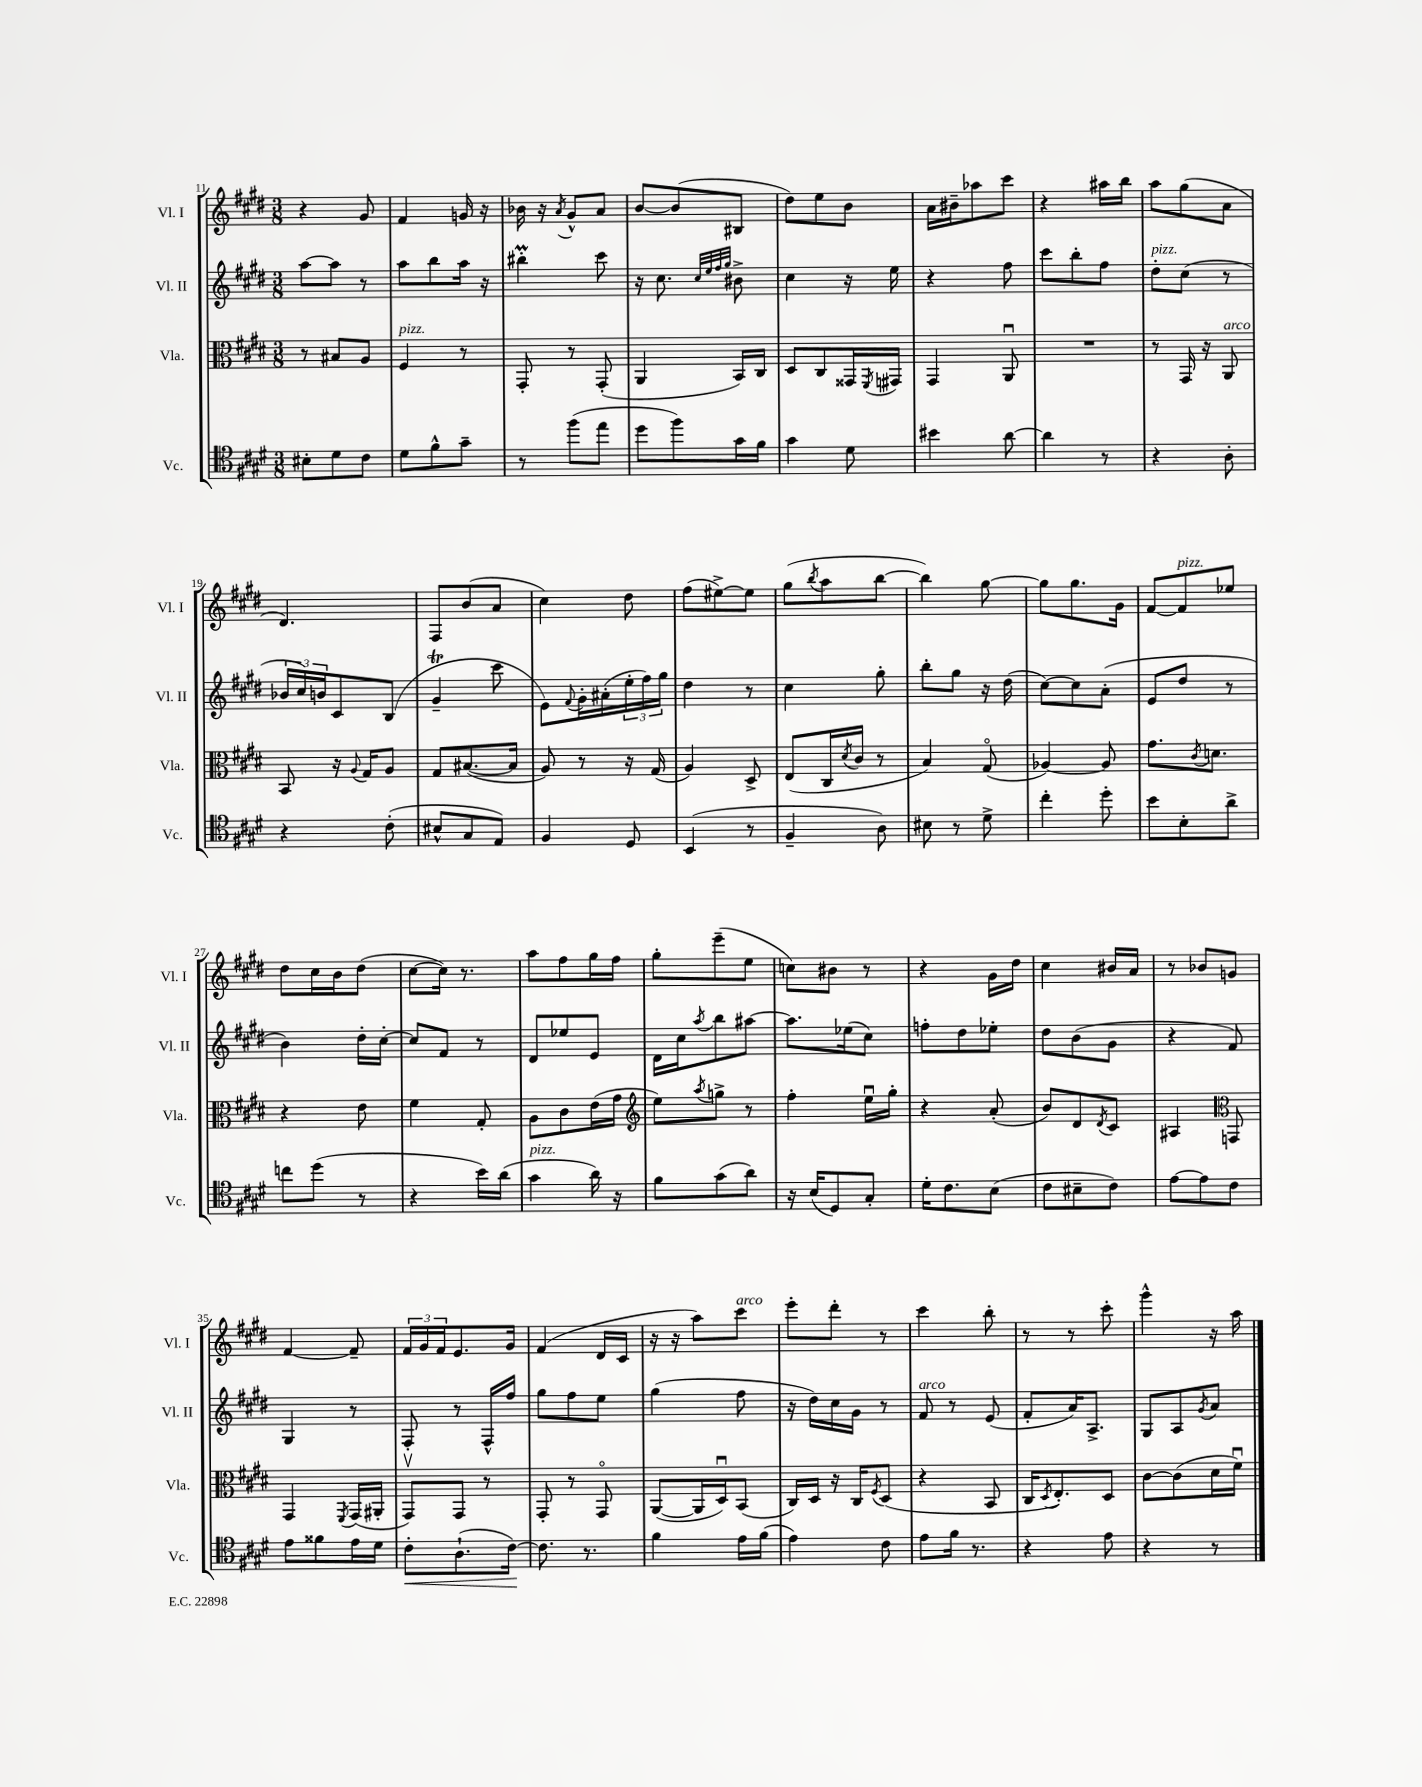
<<
\new StaffGroup <<
\new Staff = "s0" \with { instrumentName = "Vl. I" shortInstrumentName = "Vl. I" } {
    \clef treble \key e \major \numericTimeSignature \time 3/8
    r4 gis'8 |
    fis'4 g'16 r16 |
    bes'16 r16 \acciaccatura { a'8 } gis'8-^ a'8 |
    b'8~ b'8( bis8 |
    dis''8) e''8 b'8 |
    a'16 bis'16-- aes''8 cis'''8 |
    r4 ais''16 b''16 |
    a''8 gis''8( a'8 |
    dis'4.) |
    fis8 b'8( a'8 |
    cis''4) dis''8 |
    fis''8( eis''8~->) eis''8 |
    gis''8( \acciaccatura { b''8 } a''8 b''8~ |
    b''4) gis''8~ |
    gis''8 gis''8. gis'16 |
    fis'8~ fis'8^\markup { \italic "pizz." } ees''8 |
    dis''8 cis''16 b'16 dis''8( |
    cis''8~ cis''16) r8. |
    a''8 fis''8 gis''16 fis''16 |
    gis''8-. e'''8--( e''8 |
    c''8) bis'8 r8 |
    r4 gis'16 dis''16 |
    cis''4 bis'16 a'16 |
    r8 bes'8 g'8 |
    fis'4~ fis'8-- |
    \tuplet 3/2 { fis'16 gis'16 fis'16 } e'8. gis'16 |
    fis'4( dis'16 cis'16 |
    r16 r16 a''8) cis'''8^\markup { \italic "arco" } |
    e'''8-. dis'''8-. r8 |
    cis'''4 b''8-. |
    r8 r8 cis'''8-. |
    gis'''4-^ r16 a''16 \bar "|." |
}
\new Staff = "s1" \with { instrumentName = "Vl. II" shortInstrumentName = "Vl. II" } {
    \clef treble \key e \major \numericTimeSignature \time 3/8
    a''8~ a''8 r8 |
    a''8 b''8 a''16 r16 |
    bis''4-.\prall cis'''8 |
    r16 cis''8. \grace { cis''32 e''32 fis''32 gis''32 } bis'8-> |
    cis''4 r16 e''16 |
    r4 fis''8 |
    cis'''8 b''8-. fis''8 |
    dis''8-.^\markup { \italic "pizz." } cis''8( r8 |
    \tuplet 3/2 { bes'16 cis''16) b'16 } cis'8 b8( |
    gis'4--\trill cis'''8 |
    e'8) \appoggiatura { fis'8 } gis'16-. ais'16-.( \tuplet 3/2 { e''16-. fis''16) gis''16 } |
    dis''4 r8 |
    cis''4 gis''8-. |
    b''8-. gis''8 r16 dis''16( |
    cis''8~) cis''8 a'8-.( |
    e'8 dis''8 r8 |
    b'4) dis''16-. cis''16~-. |
    cis''8 fis'8 r8 |
    dis'8 ees''8 e'8 |
    dis'16 cis''16 \acciaccatura { a''8 } b''8 ais''8~ |
    ais''8. ees''16( cis''8) |
    f''8-. dis''8 ees''8-. |
    dis''8 b'8( gis'8 |
    r4 fis'8) |
    gis4 r8 |
    fis8-. r8 fis16-^ fis''16 |
    gis''8 fis''8 e''8 |
    gis''4( fis''8 |
    r16 dis''16) cis''16 gis'16 r8 |
    fis'8^\markup { \italic "arco" } r8 e'8( |
    fis'8-. a'16) a8.-> |
    gis8 a8 \acciaccatura { gis'8 } a'8 \bar "|." |
}
\new Staff = "s2" \with { instrumentName = "Vla." shortInstrumentName = "Vla." } {
    \clef alto \key e \major \numericTimeSignature \time 3/8
    r8 bis8 a8 |
    fis4^\markup { \italic "pizz." } r8 |
    gis,8-. r8 gis,8-.( |
    a,4 b,16) cis16 |
    dis8 cis8 gisis,16 \acciaccatura { fis,8 } gis,16 |
    gis,4 a,8\downbow |
    R4. |
    r8 gis,16 r16 a,8^\markup { \italic "arco" } |
    b,8 r16 \appoggiatura { a8 } gis16 a8 |
    gis8 bis8.~( bis16 |
    a8) r8 r16 gis16( |
    a4) dis8-> |
    e8( cis16 \acciaccatura { dis'8 } cis'16 r8 |
    b4) gis8\flageolet( |
    aes4~) aes8 |
    gis'8. \acciaccatura { cis'8 } d'8. |
    r4 e'8 |
    fis'4 gis8-. |
    a8 cis'8 e'16( gis'16 |
    \clef treble e''8) \acciaccatura { a''8 } g''8-> r8 |
    fis''4-. e''16\downbow gis''16-. |
    r4 a'8-.( |
    b'8) dis'8 \acciaccatura { dis'8 } cis'8 |
    ais4 \clef alto g,8 |
    gis,4 \acciaccatura { fis,8 } gis,16( ais,16-. |
    gis,8\upbow) gis,8 r8 |
    gis,8-. r8 gis,8\flageolet |
    a,8~( a,16 dis16\downbow) b,8( |
    cis16) dis16 r16 cis16 \acciaccatura { fis8 } dis8( |
    r4 b,8 |
    cis16 \acciaccatura { dis8 } e8.-.) dis8 |
    cis'8~ cis'8( dis'16 fis'16\downbow) \bar "|." |
}
\new Staff = "s3" \with { instrumentName = "Vc." shortInstrumentName = "Vc." } {
    \clef tenor \key e \major \numericTimeSignature \time 3/8
    bis8-. dis'8 cis'8 |
    dis'8 fis'8-^ gis'8-- |
    r8 fis''8( e''8 |
    dis''8 fis''8) gis'16 fis'16 |
    gis'4 dis'8 |
    bis'4 a'8~ |
    a'4 r8 |
    r4 a8-. |
    r4 cis'8-.( |
    bis8-^ gis8 e8) |
    fis4 dis8 |
    b,4( r8 |
    fis4-- a8) |
    bis8 r8 dis'8-> |
    cis''4-. dis''8-. |
    b'8 b8-. a'8-> |
    c''8 dis''8( r8 |
    r4 b'16) a'16( |
    gis'4^\markup { \italic "pizz." } a'16) r16 |
    fis'8 gis'8( a'8) |
    r16 b16( dis8) gis8-. |
    dis'16-. cis'8. b8( |
    cis'8 bis8-- cis'8) |
    e'8~ e'8 cis'8 |
    e'8 fisis'8 e'16 dis'16 |
    cis'8-.\< a8.-!( cis'16~\!) |
    cis'8. r8. |
    fis'4 e'16 fis'16( |
    e'4) cis'8 |
    e'8 fis'16 r8. |
    r4 e'8 |
    r4 r8 \bar "|." |
}
>>
>>
\layout { \context { \Score currentBarNumber = #11 } }
